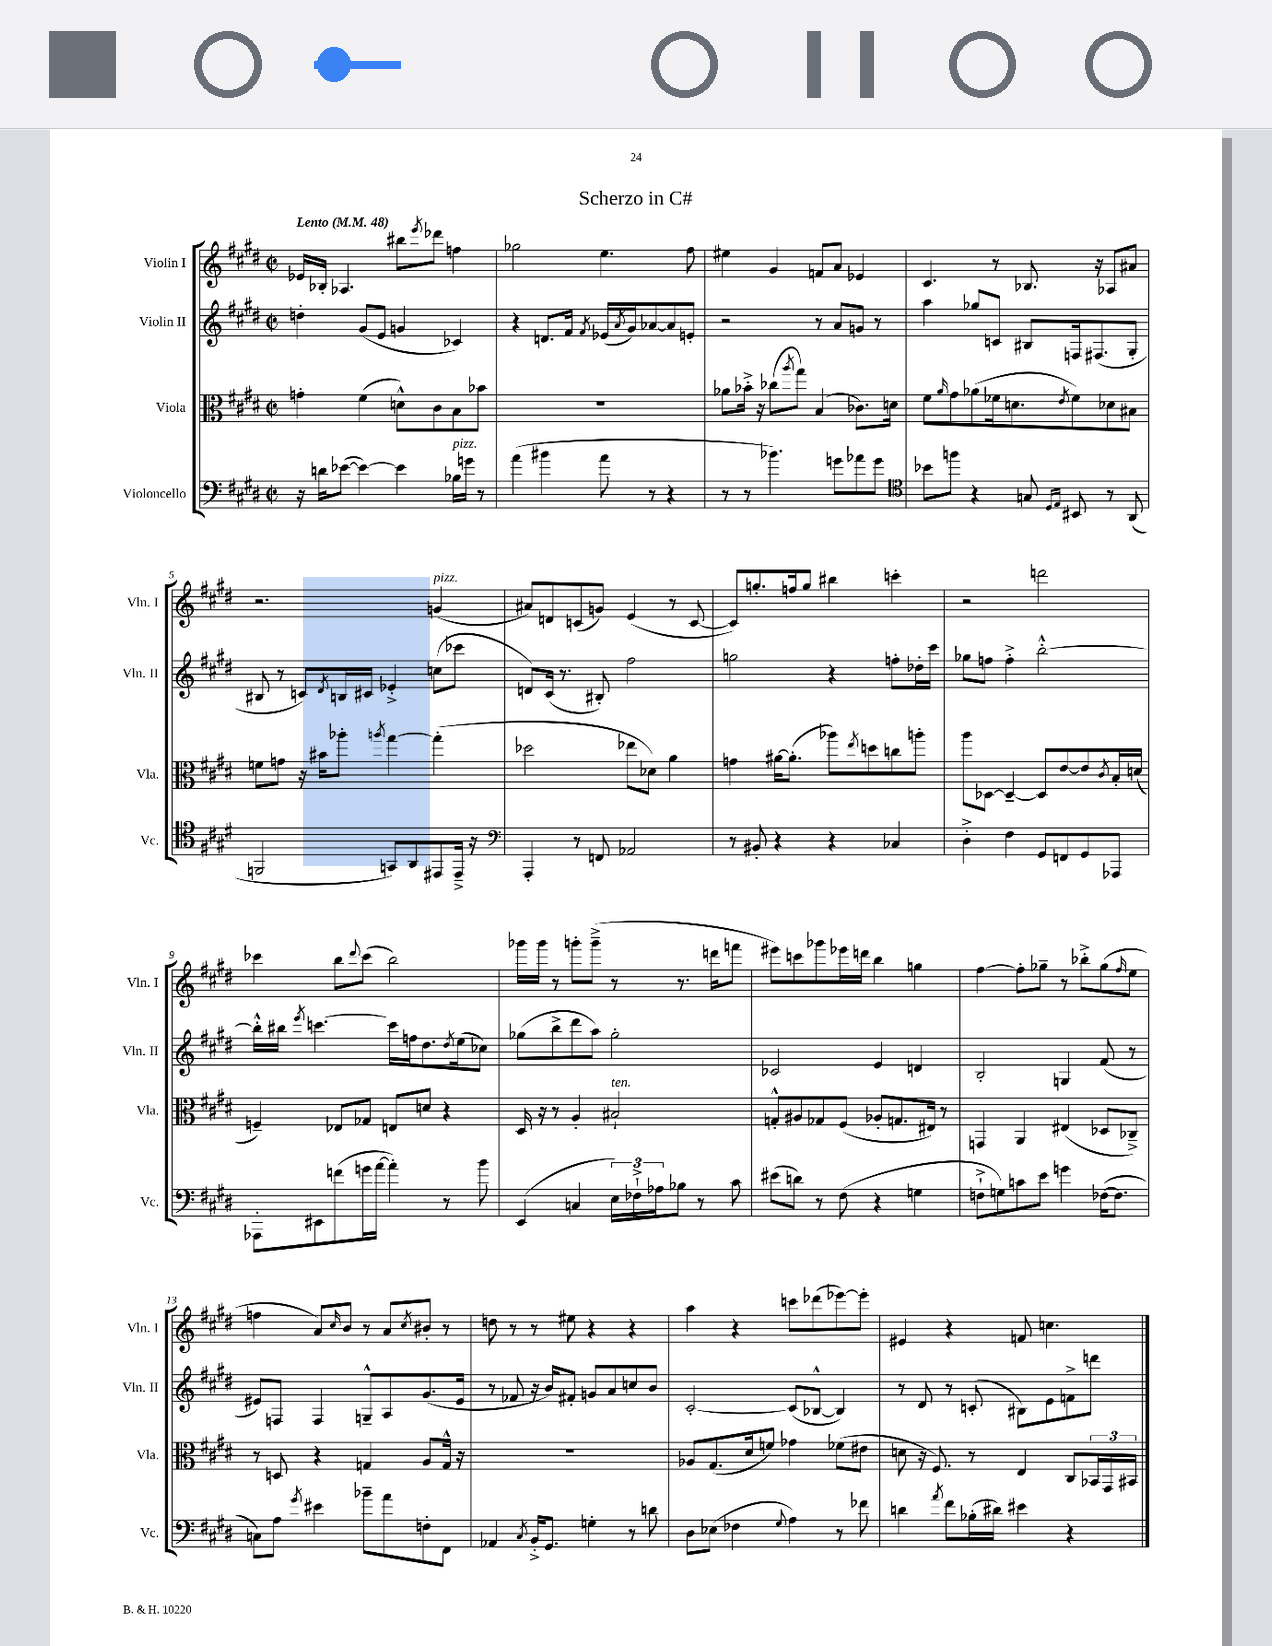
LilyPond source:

\header { title = "Scherzo in C#" }
<<
\new StaffGroup <<
\new Staff = "s0" \with { instrumentName = "Violin I" shortInstrumentName = "Vln. I" } {
    \clef treble \key e \major \defaultTimeSignature \time 2/2 \tempo "Lento" 4 = 48
    ees'16 bes16-. aes4. bis''8 \acciaccatura { e'''8 } des'''8 f''4 |
    ges''2 e''4. fis''8 |
    eis''4 gis'4 f'8 a'8 ees'4 |
    cis'4. r8 bes8. r16 aes8 ais'8 |
    r2. g'4^\markup { \italic "pizz." }( |
    ais'8) d'8 c'8( g'8) e'4( r8 c'8~ |
    c'8) g''8.-. f''16 g''8 bis''4 c'''4-. |
    r2 d'''2 |
    ces'''4 b''8 \appoggiatura { dis'''8 } ces'''8( b''2) |
    ges'''16 ges'''16 r8 g'''8-. g'''8--->( r8 r8. d'''16 f'''8 |
    eis'''8) c'''8 ges'''8 ees'''16 d'''16 b''4 g''4 |
    fis''4~ fis''8-. ges''8-- r8 bes''8-.-> ges''8( \grace { fis''16 } e''8 |
    f''4 a'8) \grace { cis''16 } b'8 r8 a'8 \acciaccatura { cis''8 } bis'8-. r8 |
    d''8 r8 r8 eis''8 r4 r4 |
    a''4 r4 c'''8 des'''8( ees'''8~) ees'''8-. |
    eis'4 r4 f'8 c''4. \bar "|." |
}
\new Staff = "s1" \with { instrumentName = "Violin II" shortInstrumentName = "Vln. II" } {
    \clef treble \key e \major \defaultTimeSignature \time 2/2
    d''4-. gis'8( e'8 g'4 ces'4) |
    r4 d'8. fis'16 \acciaccatura { fis'8 } ees'16( \acciaccatura { a'8 } gis'16) aes'8~ aes'8 e'8-. |
    r2 r8 a'8 g'8 r8 |
    a''4 ges''8 c'8 bis8 f16 fis8.( gis8-. |
    bis8 r8 c'8) \acciaccatura { dis'8 } b16 cis'16 ees'4-.-> c''8( ces'''8 |
    d'8) cis'16( r8. bis8-.) fis''2 |
    g''2 r4 f''8-. des''16-. cis'''16 |
    ges''8 f''8 f''4-.-> b''2~-.-^ |
    b''16-.-^ bis''16 \acciaccatura { e'''8 } c'''4.~ c'''16 f''16 dis''8. \acciaccatura { dis''8 } e''16( ces''8) |
    ges''8( b''8-> dis'''8 a''8) ges''2-. |
    ces'2 e'4 d'4 |
    b2-. g4 fis'8( r8 |
    eis'8) f8 f4 g8---^ a8 gis'8.( eis'16 |
    r8 fes'8 r16 b'16) fis'8-. g'8 a'8 c''8 b'8 |
    cis'2~-. cis'8( bes8~-^ bes4) |
    r8 dis'8 r8 c'8-.( bis8) e'8 f'8-> d'''8 \bar "|." |
}
\new Staff = "s2" \with { instrumentName = "Viola" shortInstrumentName = "Vla." } {
    \clef alto \key e \major \defaultTimeSignature \time 2/2
    g'4-. fis'4( d'8-^) cis'8 b8 bes'8 |
    R1 |
    aes'8 bes'16-.-> r16 ces''8( \acciaccatura { a''8 } gis''8) b4( ces'8.) d'16 |
    fis'8 \grace { a'16 } gis'8 aes'8( fes'16 d'8. \acciaccatura { e'8 } fes'8) des'8 bis8 |
    f'8 g'8 r16 bis'16 aes''8-. \acciaccatura { a''8 } gis''4~ gis''4-.( |
    des''2 ees''8 des'8) a'4 |
    g'4 ais'16~ ais'8.-.( aes''8) \acciaccatura { e''8 } d''8 c''8 a''8-. |
    a''8 des8~ des4~-- des8 e'8~ e'8 \acciaccatura { cis'8 } b16-. d'16( |
    f4--) ees8 ges8 e8 d'8 r4 |
    dis16 r16 r8 a4-. bis2-!^\markup { \italic "ten." } |
    g8-.-^ ais8 ges8 fis8( aes8-. g8. eis16) r8 |
    g,4 a,4 eis4( des8 ces8--->) |
    r8 d8 r4 g4 a8 g16-^ r16 |
    R1 |
    aes8 gis8.( dis'16 f'8) ges'4 fes'8( eis'8 |
    d'8 r16 fis8.) r8 e4 cis8 \tuplet 3/2 { bes,16 gis,16 bis,16 } \bar "|." |
}
\new Staff = "s3" \with { instrumentName = "Violoncello" shortInstrumentName = "Vc." } {
    \clef bass \key e \major \defaultTimeSignature \time 2/2
    r16 d'16 ees'8~( ees'4~) ees'4 bes16^\markup { \italic "pizz." } g'16 r8 |
    a'4( bis'4 a'8 r8 r4 |
    r8 r8 bes'4.) g'8 aes'8 g'8 |
    \clef tenor bes'8 f''8 r4 g8 \grace { dis16 e16 } bis,8 r8 a,8( |
    f,2 g,8) a,8 eis,8 eis,16---> r16 |
    \clef bass a,,4-. r8 f,8 aes,2 |
    r8 bis,8-. r4 r4 ces4 |
    dis4-.-> fis4 gis,8 f,8 gis,8 aes,,8 |
    aes,,8-. eis,8 f'8( g'16 a'16~ a'4-.) r8 b'8 |
    e,4( c4 \tuplet 3/2 { e16) fes16-!-> aes16 } bes8 r8 cis'8 |
    eis'8( d'8) r8 fis8( r4 g4 |
    f8-!-> g8) c'8 e'8 g'4 fes16~( fes8. |
    c8) a8 \acciaccatura { gis'8 } eis'4 bes'8-- a'8 f8-. fis,8 |
    aes,4 \acciaccatura { cis8 } b,16-.-> gis,8. g4-. r8 d'8 |
    dis8 ees8( fes4 \appoggiatura { gis8 } a4) r8 fes'8 |
    d'4 \acciaccatura { a'8 } fis'8 bes16-.( dis'16) eis'4 r4 \bar "|." |
}
>>
>>
